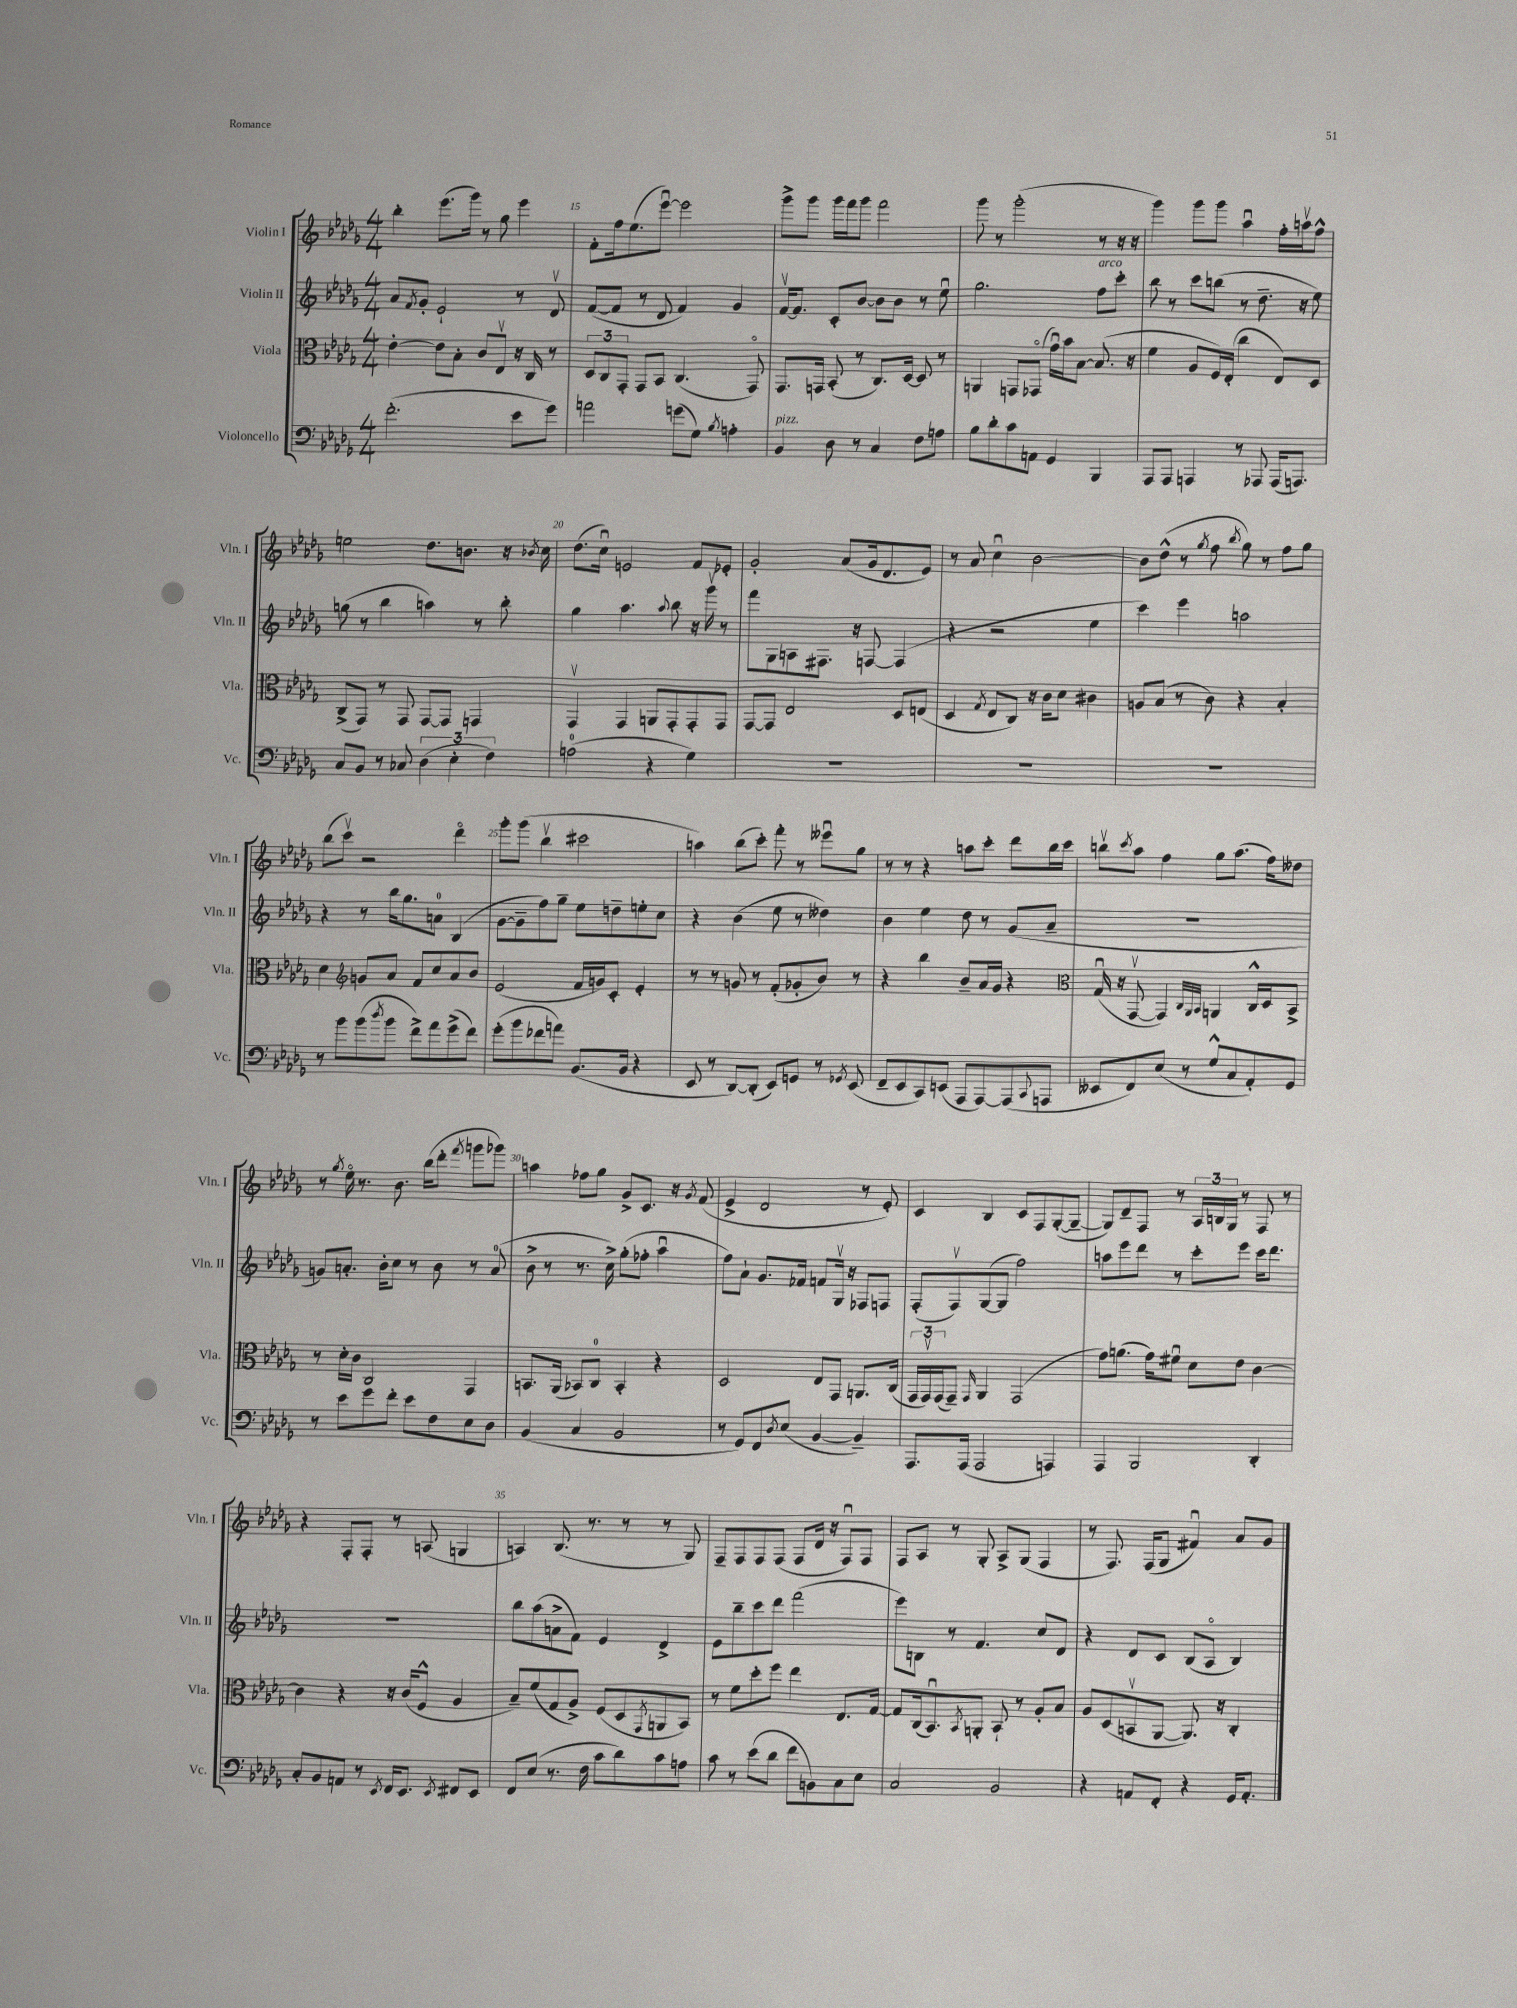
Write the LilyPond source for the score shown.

<<
\new StaffGroup <<
\new Staff = "s0" \with { instrumentName = "Violin I" shortInstrumentName = "Vln. I" } {
    \clef treble \key des \major \numericTimeSignature \time 4/4
    bes''4-. ees'''8.( ges'''16) r8 ges''8 ees'''4 |
    f'8-. f''16 ees''8.( ees'''8~\downbow) ees'''2 |
    ges'''8-> ges'''8 ges'''16 f'''16 ges'''8 f'''2 |
    ges'''8 r8 ges'''2-.( r8 r16 r16 |
    ges'''4) ges'''8 ges'''8 aes''4\downbow f''16-. a''16\upbow f''8-^ |
    e''2 des''8. b'8. r16 \acciaccatura { bes'8 } c''16 |
    des''8.( c''16\downbow) e'2 f'8 ees'8-. |
    ges'2-. aes'8( ges'16 des'8. ees'8) |
    r8 aes'8 c''4\downbow bes'2~ |
    bes'8 des''8-^( r8 \acciaccatura { ges''8 } f''8 \acciaccatura { bes''8 } ges''8) r8 f''8 ges''8 |
    bes''8( c'''8\upbow) r2 des'''4\flageolet |
    ges'''8-. ges'''8( bes''4\upbow cis'''2 |
    a''4) bes''8( c'''8-.) f'''8-. r8 eeses'''8\downbow ges''8 |
    r8 r8 r4 a''8 c'''8-. des'''8 bes''16 c'''16 |
    b''8\upbow \acciaccatura { c'''8 } aes''8 f''4 ges''8 aes''8.( f''16) deses''8 |
    r8 \acciaccatura { ges''8 } ees''16\flageolet r8. bes'8. bes''16( des'''8-. \acciaccatura { f'''8 } g'''8 ges'''8) |
    a''4 fes''8 ges''8 ges'8-> c'8. r16 \acciaccatura { ges'8 } f'8( |
    ees'4-> des'2 r8 ees'8-.) |
    c'4 bes4 c'8 f8 ges8~-.( ges8~-- |
    ges8) des'8-- f8 r8 \tuplet 3/2 { aes16 b16 ges16 } r8 f8 r8 |
    r4 f8-. f8-. r8 a8( g4 |
    a4) bes8.( r8. r8 r8 ges8) |
    f8-- f8 f8 f8( f8 des'16 r16 f8\downbow) f8 |
    f8 aes8 r8 ges8-. aes8-> ges8( f4 |
    r8 f8.) f16( ges8 fis'4\downbow) aes'8 ges'8 \bar "|." |
}
\new Staff = "s1" \with { instrumentName = "Violin II" shortInstrumentName = "Vln. II" } {
    \clef treble \key des \major \numericTimeSignature \time 4/4
    aes'8 \acciaccatura { f'8 } ges'8-. ees'2-! r8 des'8\upbow |
    f'8~( f'8 r8 des'8 f'4) ges'4 |
    f'16~\upbow f'8. c'8-. bes'8~ bes'8 bes'8 r8 ees''8\downbow |
    ges''2. f''8^\markup { \italic "arco" } c'''8-. |
    bes''8 r8 c'''8 b''8( r8 des''8.-- r16 ees''8) |
    g''8( r8 bes''4 a''4) r8 bes''8-. |
    ges''4 aes''4. \appoggiatura { aes''8 } bes''8 r16 ges'''16\upbow r8 |
    f'''8 ges8 a8 fis8. r16 f8~ f4( |
    r4 r2 ees''4 |
    c'''4) ees'''4 a''2 |
    r4 r8 bes''16 ges''8. a'8-0 bes4( |
    ges'8~ ges'8-- f''8) ges''8-- ees''8 d''8-- e''8-. c''8 |
    r4 bes'4( ees''8 r8 deses''4) |
    bes'4 ees''4 des''8 r8 ges'8( aes'8-- |
    R1 |
    g'8) a'8.-. bes'16-. c''8 r8 bes'8 r8 a'8-0( |
    bes'8-> r8 r8. c''16->) ges''8-.( fes''8-. aes''4\downbow |
    f''8) aes'8-! ges'8. fes'16 f'8 ges16\upbow r16 fes8 f8 |
    f8-.( f8\upbow) ges8~( ges8 f''2) |
    a''8 ees'''8 des'''8 r8 c'''8-. ees'''8 c'''16 des'''8. |
    R1 |
    bes''8 aes''8( a'8-> f'8) ees'4 des'4-> |
    ees'8 bes''8-- c'''8 des'''8 f'''2( |
    ees'''8) b8 r8 f'4. c''8 des'8 |
    r4 des'8 c'8 bes8( aes8\flageolet bes4) \bar "|." |
}
\new Staff = "s2" \with { instrumentName = "Viola" shortInstrumentName = "Vla." } {
    \clef alto \key des \major \numericTimeSignature \time 4/4
    ees'4~-. ees'8 bes8-. c'8 ees8\upbow r16 c16 r8 |
    \tuplet 3/2 { des8 c8 ges,8-. } ges,8 bes,8 c4.( ges,8\flageolet) |
    ges,8. g,16 bes,8-.( r8 c8.) des16~ des8 r8 |
    a,4 g,8 ges,8\flageolet( ges'16\downbow) bes'16 bes8~ bes8.( r16 |
    f'4 aes8 f16) ees16-.( c''4 ees8) des8 |
    c8->( ges,8) r8 ges,8 ges,8~ ges,8 g,4 |
    ges,4\upbow ges,4 a,8 ges,8-. ges,8-. ges,8 |
    ges,8~ ges,8 ees2 des8 e8( |
    des4 \acciaccatura { ges8 } ees8 c8) r16 c'16 des'8 cis'4 |
    a8 bes8( r8 c'8) r4 bes4-. |
    des'4 \clef treble g'8 aes'8 f'8 c''8 aes'8 bes'8 |
    ees'2( f'16 g'16) c'8-. ees'4-. |
    r8 r8 g'8 r8 f'8-.( ges'8-. bes'8) r8 |
    r4 bes''4 bes'8-- aes'16 ges'16 r4 |
    \clef alto ges16\downbow( r16 ges,8~\upbow ges,4) \grace { c32 aes,32 bes,32 } a,4 c16-^ des16 bes,8-> |
    r8 des'16-. c'16 c2 ges,4 |
    b,8. aes,16( bes,8) c8-0 bes,4-. r4 |
    des2 ees8 ges,8 a,8. c16( |
    \tuplet 3/2 { ges,16 ges,16\upbow) ges,16( } ges,8--) \grace { ges,16 } aes,4 ges,2( |
    ges'8) a'8.( ges'16) fis'8\downbow des'8 ees'8 c'4~ |
    c'4 r4 r16 c'16( f8-^ aes4 |
    bes8--) f'8( ges8 aes8->) f8( des8 \acciaccatura { ges,8 } a,8 bes,8) |
    r8 f'8 des''8-. f''8 ees''4 ees8. ges16~ |
    ges8 c16( bes,8.\downbow) \acciaccatura { bes,8 } a,8-. bes,8-! r8 aes8-. bes8 |
    aes8 des8( b,8\upbow aes,8~ aes,8.) r16 c4-. \bar "|." |
}
\new Staff = "s3" \with { instrumentName = "Violoncello" shortInstrumentName = "Vc." } {
    \clef bass \key des \major \numericTimeSignature \time 4/4
    f'2.-.( ees'8 ges'8) |
    a'2 g'8( ges8) \acciaccatura { bes8 } a4-. |
    bes,4^\markup { \italic "pizz." } des8 r8 c4 f8 a8 |
    bes8 des'8-. c'8 a,8 ges,4 bes,,4 |
    aes,,8 aes,,8 a,,4 r8 aes,,8 aes,,16( a,,8.) |
    c8 bes,8 r8 ces8 \tuplet 3/2 { des4( ees4-. f4) } |
    a2-0( r4 ges4) |
    R1 |
    R1 |
    R1 |
    r8 bes'8 bes'8( \acciaccatura { des''8 } bes'8 f'8->) aes'8 ges'8->( f'8) |
    ges'8-.( bes'8 fes'8 a'8) bes,8.( bes,16 r4 |
    ees,8 r8 des,8~) des,8-.( ees,8) g,8 r8 \acciaccatura { ges,8 } ees,8( |
    f,8-- ees,8 c,8) e,8( aes,,8 aes,,8~) aes,,8( \appoggiatura { c,8 } a,,8 |
    eeses,8 f,8) ees8( r8 ges8-^ c8 aes,8-.) ges,8 |
    r8 ees'8 ges'8 f'8-. ees'8 f8 ees8 des8 |
    bes,4( c4 bes,2 |
    r8 ges,8) f,8 \acciaccatura { des8 } ees8( bes,4~ bes,4--) |
    aes,,8. aes,,16( aes,,2 a,,4) |
    aes,,4 bes,,2 des,4-. |
    c8-. bes,8 a,8 r8 \acciaccatura { ees,8 } f,16 ees,8. \acciaccatura { ees,8 } fis,8 ees,8 |
    f,8 ees8( r8. f16 c'8 des'8) c'8 a8 |
    c'8 r8 ees'8( des'8 f'8 b,8) c8 ees8 |
    c2 bes,2 |
    r4 a,8 f,8-. r4 ges,16 a,8.-. \bar "|." |
}
>>
>>
\layout { \context { \Score currentBarNumber = #14 \override BarNumber.break-visibility = ##(#f #t #t) barNumberVisibility = #(every-nth-bar-number-visible 5) } }
